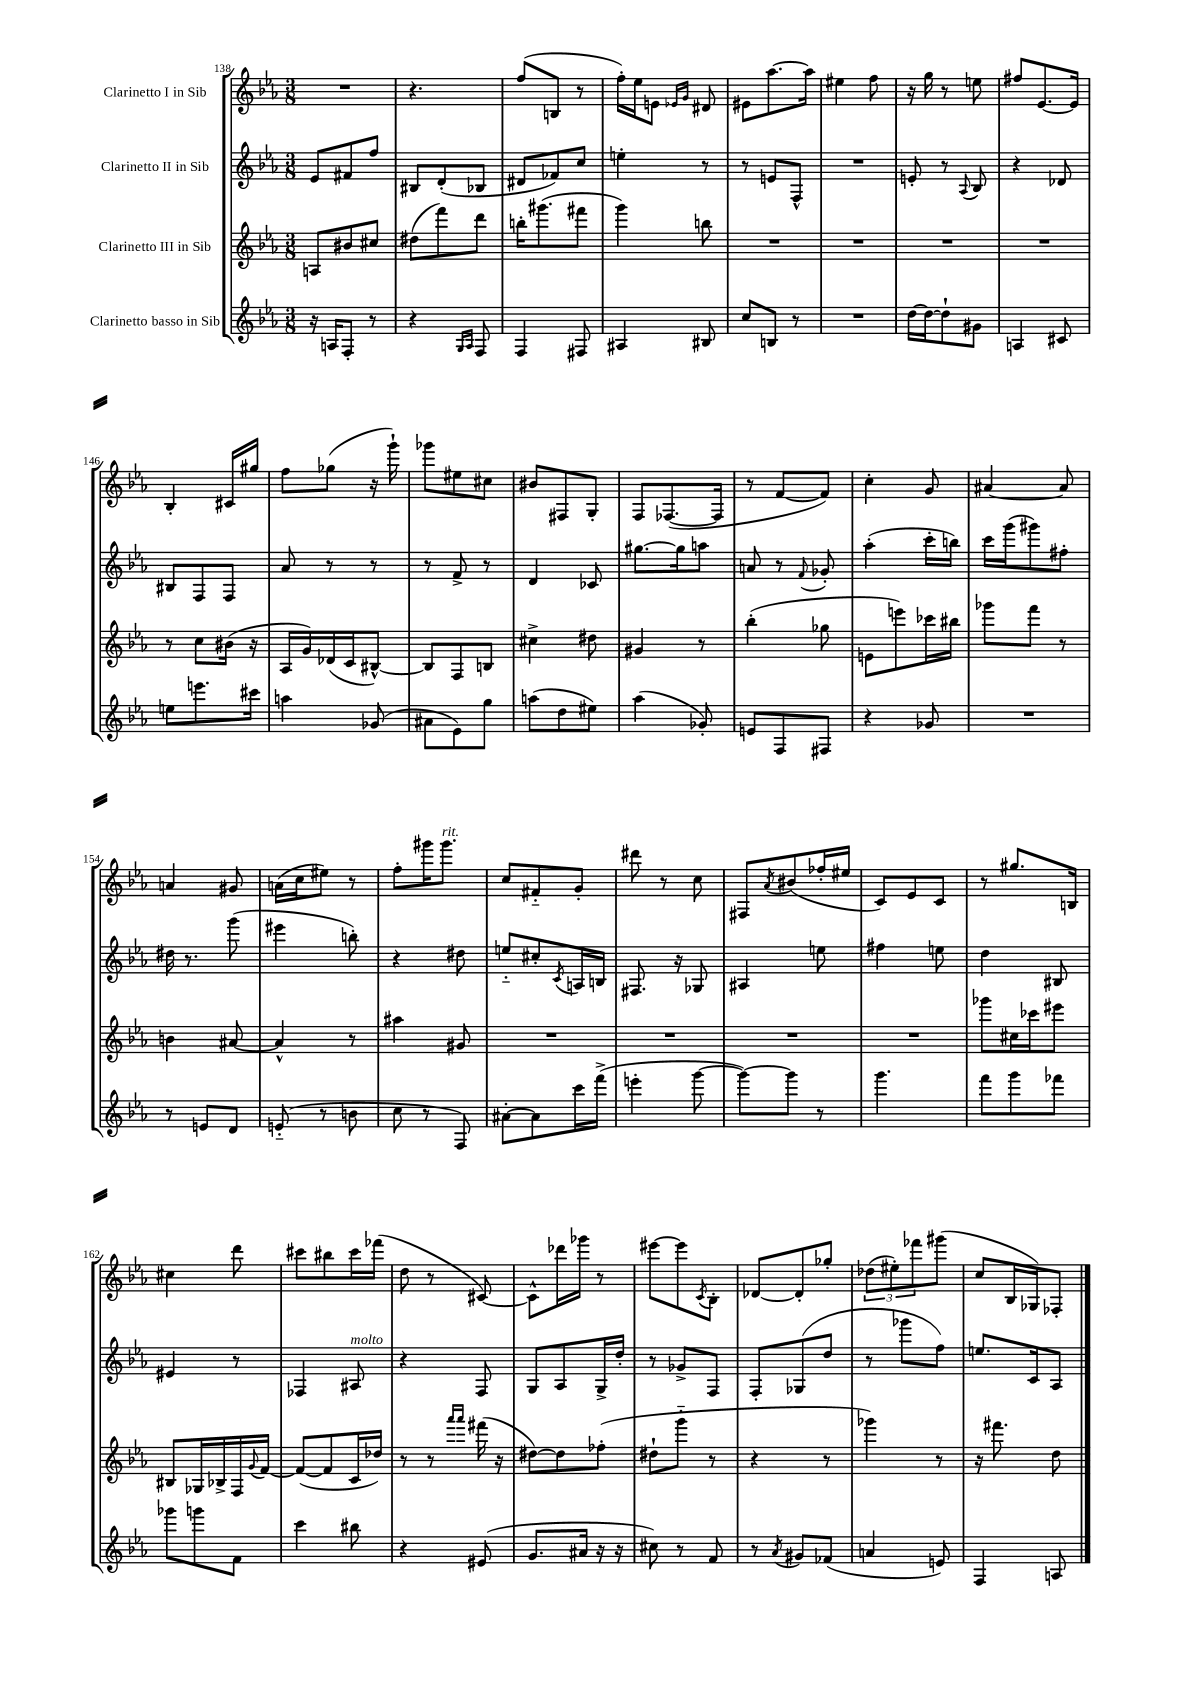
<<
\new StaffGroup <<
\new Staff = "s0" \with { instrumentName = "Clarinetto I in Sib" } {
    \clef treble \key ees \major \numericTimeSignature \time 3/8
    R4. |
    r4. |
    f''8( b8 r8 |
    f''16-.) ees''16 e'8 \grace { ees'16 g'16 } dis'8 |
    eis'8 aes''8.~ aes''16 |
    eis''4 f''8 |
    r16 g''16 r8 e''8 |
    fis''8 ees'8.~ ees'16 |
    bes4-. cis'16 gis''16 |
    f''8 ges''8( r16 g'''16-!) |
    ges'''8 eis''8 cis''8 |
    bis'8 fis8 g8-. |
    f8 fes8.~( fes16 |
    r8 f'8~ f'8) |
    c''4-. g'8 |
    ais'4~ ais'8 |
    a'4 gis'8 |
    a'16( c''16 eis''8) r8 |
    f''8-. gis'''16 gis'''8.^\markup { \italic "rit." } |
    c''8 fis'8-_ g'8-. |
    dis'''8 r8 c''8 |
    fis8 \acciaccatura { aes'8 } bis'8( fes''16-. eis''16 |
    c'8) ees'8 c'8 |
    r8 gis''8. b16 |
    cis''4 d'''8 |
    cis'''8 bis''8 cis'''16 fes'''16( |
    d''8 r8 cis'8~) |
    cis'8-^ des'''16 ges'''16 r8 |
    eis'''8~ eis'''8 \acciaccatura { c'8 } bes8-. |
    des'8~ des'8-. ges''8-. |
    \tuplet 3/2 { des''8( eis''8-.) fes'''8 } gis'''8( |
    c''8 bes16 ges16) fes8-. \bar "|." |
}
\new Staff = "s1" \with { instrumentName = "Clarinetto II in Sib" } {
    \clef treble \key ees \major \numericTimeSignature \time 3/8
    ees'8 fis'8 f''8 |
    bis8 d'8-.( bes8 |
    dis'8 fes'8) c''8 |
    e''4-. r8 |
    r8 e'8 f8-^ |
    R4. |
    e'8-. r8 \appoggiatura { aes8 } bes8 |
    r4 des'8 |
    bis8 f8 f8 |
    aes'8 r8 r8 |
    r8 f'8-> r8 |
    d'4 ces'8 |
    gis''8.~ gis''16 a''8 |
    a'8 r8 \appoggiatura { f'8 } ges'8-. |
    aes''4-.( c'''16-. b''16) |
    c'''16 g'''16( gis'''8) fis''8-. |
    dis''16 r8. g'''8( |
    eis'''4 b''8-.) |
    r4 dis''8 |
    e''8-_ cis''8-. \acciaccatura { c'8 } a16 b16 |
    fis8. r16 ges8 |
    ais4 e''8 |
    fis''4 e''8 |
    d''4 bis8 |
    eis'4 r8 |
    fes4 ais8^\markup { \italic "molto" } |
    r4 f8 |
    g8 aes8 g16-> d''16-. |
    r8 ges'8-> f8 |
    f8-. ges8( d''8 |
    r8 ges'''8 f''8) |
    e''8. c'16 aes8 \bar "|." |
}
\new Staff = "s2" \with { instrumentName = "Clarinetto III in Sib" } {
    \clef treble \key ees \major \numericTimeSignature \time 3/8
    a8 bis'8 cis''8 |
    dis''8( f'''8) d'''8 |
    b''16-. gis'''8.( fis'''8 |
    g'''4) b''8 |
    R4. |
    R4. |
    R4. |
    R4. |
    r8 c''8 bis'16( r16 |
    aes16 g'16) des'16( c'16 bis8~-^) |
    bis8 f8 b8 |
    cis''4-> dis''8 |
    gis'4 r8 |
    bes''4-.( ges''8 |
    e'8 e'''8) ces'''16 bis''16 |
    ges'''8 f'''8 r8 |
    b'4 ais'8~ |
    ais'4-^ r8 |
    ais''4 gis'8 |
    R4. |
    R4. |
    R4. |
    R4. |
    ges'''8 cis''16 ces'''16 eis'''8 |
    bis8 ges16 bes16-> f16 \appoggiatura { g'8 } f'16~ |
    f'8~( f'8 c'16 des''16) |
    r8 r8 \grace { aes'''16 aes'''16 } fis'''16( r16 |
    dis''8~) dis''8 fes''8-.( |
    dis''8-! g'''8-_ r8 |
    r4 r8 |
    ges'''4) r8 |
    r16 fis'''8. d''8 \bar "|." |
}
\new Staff = "s3" \with { instrumentName = "Clarinetto basso in Sib" } {
    \clef treble \key ees \major \numericTimeSignature \time 3/8
    r16 a16 f8-. r8 |
    r4 \grace { g16 aes16 } f8 |
    f4 fis8 |
    ais4 bis8 |
    c''8 b8 r8 |
    R4. |
    d''16~ d''16~ d''8-! gis'8 |
    a4 cis'8 |
    e''8 e'''8. cis'''16 |
    a''4 ges'8( |
    ais'8 ees'8) g''8 |
    a''8( d''8 eis''8) |
    aes''4( ges'8-.) |
    e'8 f8 fis8 |
    r4 ges'8 |
    R4. |
    r8 e'8 d'8 |
    e'8-_( r8 b'8 |
    c''8 r8 f8) |
    ais'8~-. ais'8 c'''16 f'''16->( |
    e'''4-. g'''8~ |
    g'''8~) g'''8 r8 |
    g'''4. |
    f'''8 g'''8 fes'''8 |
    ges'''8 g'''8 f'8 |
    c'''4 bis''8 |
    r4 eis'8( |
    g'8. ais'16 r16 r16 |
    cis''8) r8 f'8 |
    r8 \acciaccatura { aes'8 } gis'8 fes'8( |
    a'4 e'8) |
    f4 a8 \bar "|." |
}
>>
>>
\layout { \context { \Score currentBarNumber = #138 } }
